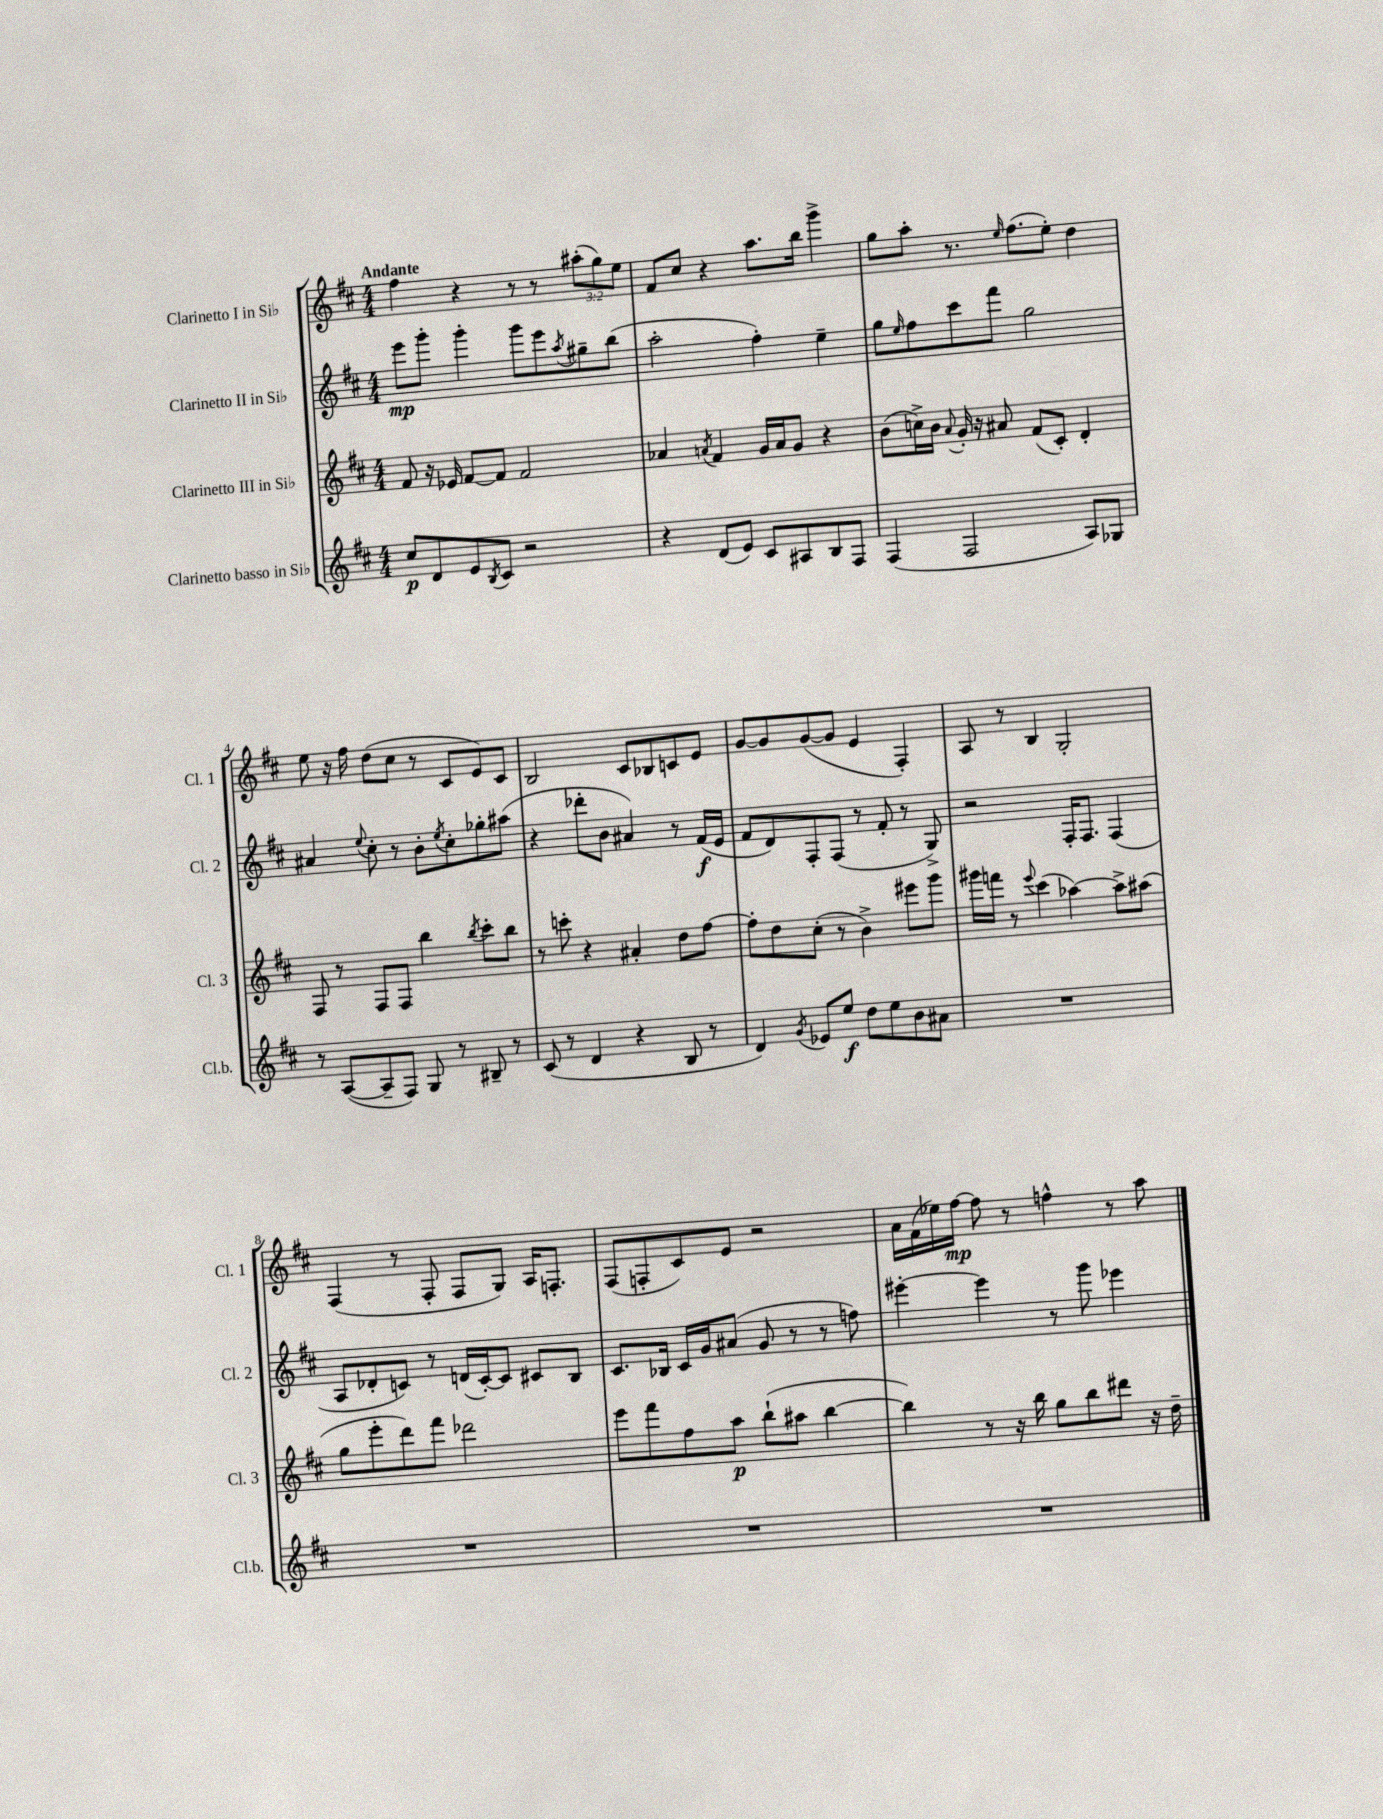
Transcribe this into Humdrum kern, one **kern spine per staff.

**kern	**kern	**kern	**kern
*staff4	*staff3	*staff2	*staff1
*clefG2	*clefG2	*clefG2	*clefG2
*k[f#c#]	*k[f#c#]	*k[f#c#]	*k[f#c#]
*M4/4	*M4/4	*M4/4	*M4/4
8cc#	8f#	8eee	4ff#
8d	16r	8ggg'	.
.	16e-	.	.
8e	[8f#	4ggg'	4r
8qB	.	.	.
8c#	8f#]	.	.
2r	2f#	8ggg	8r
.	.	8eee	8r
.	.	8qaa	.
.	.	8gg#~	(12aa#'
.	.	.	12gg)
.	.	(8bb	.
.	.	.	12ee
=	=	=	=
4r	4a-	2aa'	8f#
.	.	.	8cc#
.	8qa	.	.
(8d	4f#	.	4r
8e)	.	.	.
8c#	16g	4ff#')	8.aa
.	16a	.	.
8A#	8g	.	.
.	.	.	16bb
8B	4r	4ee~	4ggg^
8F#	.	.	.
=	=	=	=
(4F#	(8b	8gg	8gg
.	.	16qqee	.
.	16cc^)	8ff#	8aa'
.	16b	.	.
.	8qqa	.	.
2F#	16g'	8ccc#	8.r
.	16r	.	.
.	8a#	8fff#	.
.	.	.	16qqee
.	.	.	(8.ff#
.	(8f#	2gg	.
.	8c#')	.	8ee')
8A)	4d'	.	4dd
8G-	.	.	.
=	=	=	=
8r	8F#	4a#	8ee
([8A	8r	.	16r
.	.	.	16ff#
.	.	8qqee	.
8A~]	8F#	8cc#'	(8dd
8F#)	8F#	8r	8cc#
8G	4bb	8b'	8r
.	.	8qee	.
8r	.	8cc#'	8c#
.	8qbb	.	.
8B#~	8ccc#'	8gg-'	8e)
8r	8bb	(8aa#	8c#
=	=	=	=
(8c#	8r	4r	2B
8r	8ccc'	.	.
4d	4r	8ddd-'	.
.	.	8b	.
4r	4a#'	4a#)	8c#
.	.	.	8B-
8B	8dd	8r	8c
8r	[8ff#	(16f#	8e
.	.	16e	.
=	=	=	=
4d)	8ff#']	8f#	[8g
.	8dd	8d)	8g]
8qg	.	.	.
8e-	(8cc#'	8F#'	([8g
8ee	8r	(8F#	8g]
8dd	4b^)	8r	4e
8ee	.	8f#'	.
8b	8eee#	8r	4F#')
8a#	8ggg	8G^)	.
=	=	=	=
1r	16ggg#	2r	8A
.	16fff	.	.
.	8r	.	8r
.	8qqeee	.	.
.	(4ccc#	.	4B
.	[4aa-)	16F#'	2G'
.	.	8.F#	.
.	8aa-^]	(4F#	.
.	(8aa#	.	.
=	=	=	=
1r	8gg	8A	(4F#
.	8eee'	8d-'	.
.	8ddd)	8c)	8r
.	8fff#	8r	8F#'
.	2ddd-	(16d	8F#
.	.	[16c')	.
.	.	8c]	8G)
.	.	8c#	16A
.	.	.	8.F'
.	.	8B	.
=	=	=	=
1r	8eee	8.c#	(8F#
.	8fff#	.	8F'
.	.	16B-	.
.	8ff#	16c#	8c#)
.	.	16g	.
.	8aa	(8a#	8e
.	(8bb`	8g	2r
.	8aa#	8r	.
.	[4bb	8r	.
.	.	8ff)	.
=	=	=	=
1r	4bb])	[4eee#'	16a
.	.	.	(16f#
.	.	.	16ee-)
.	.	.	[16ff#
.	8r	4eee#]	8ff#]
.	16r	.	8r
.	16bb	.	.
.	8gg	8r	4ff^^
.	8bb	8ggg	.
.	8ddd#	4eee-	8r
.	16r	.	8aa
.	16dd~	.	.
==	==	==	==
*-	*-	*-	*-
